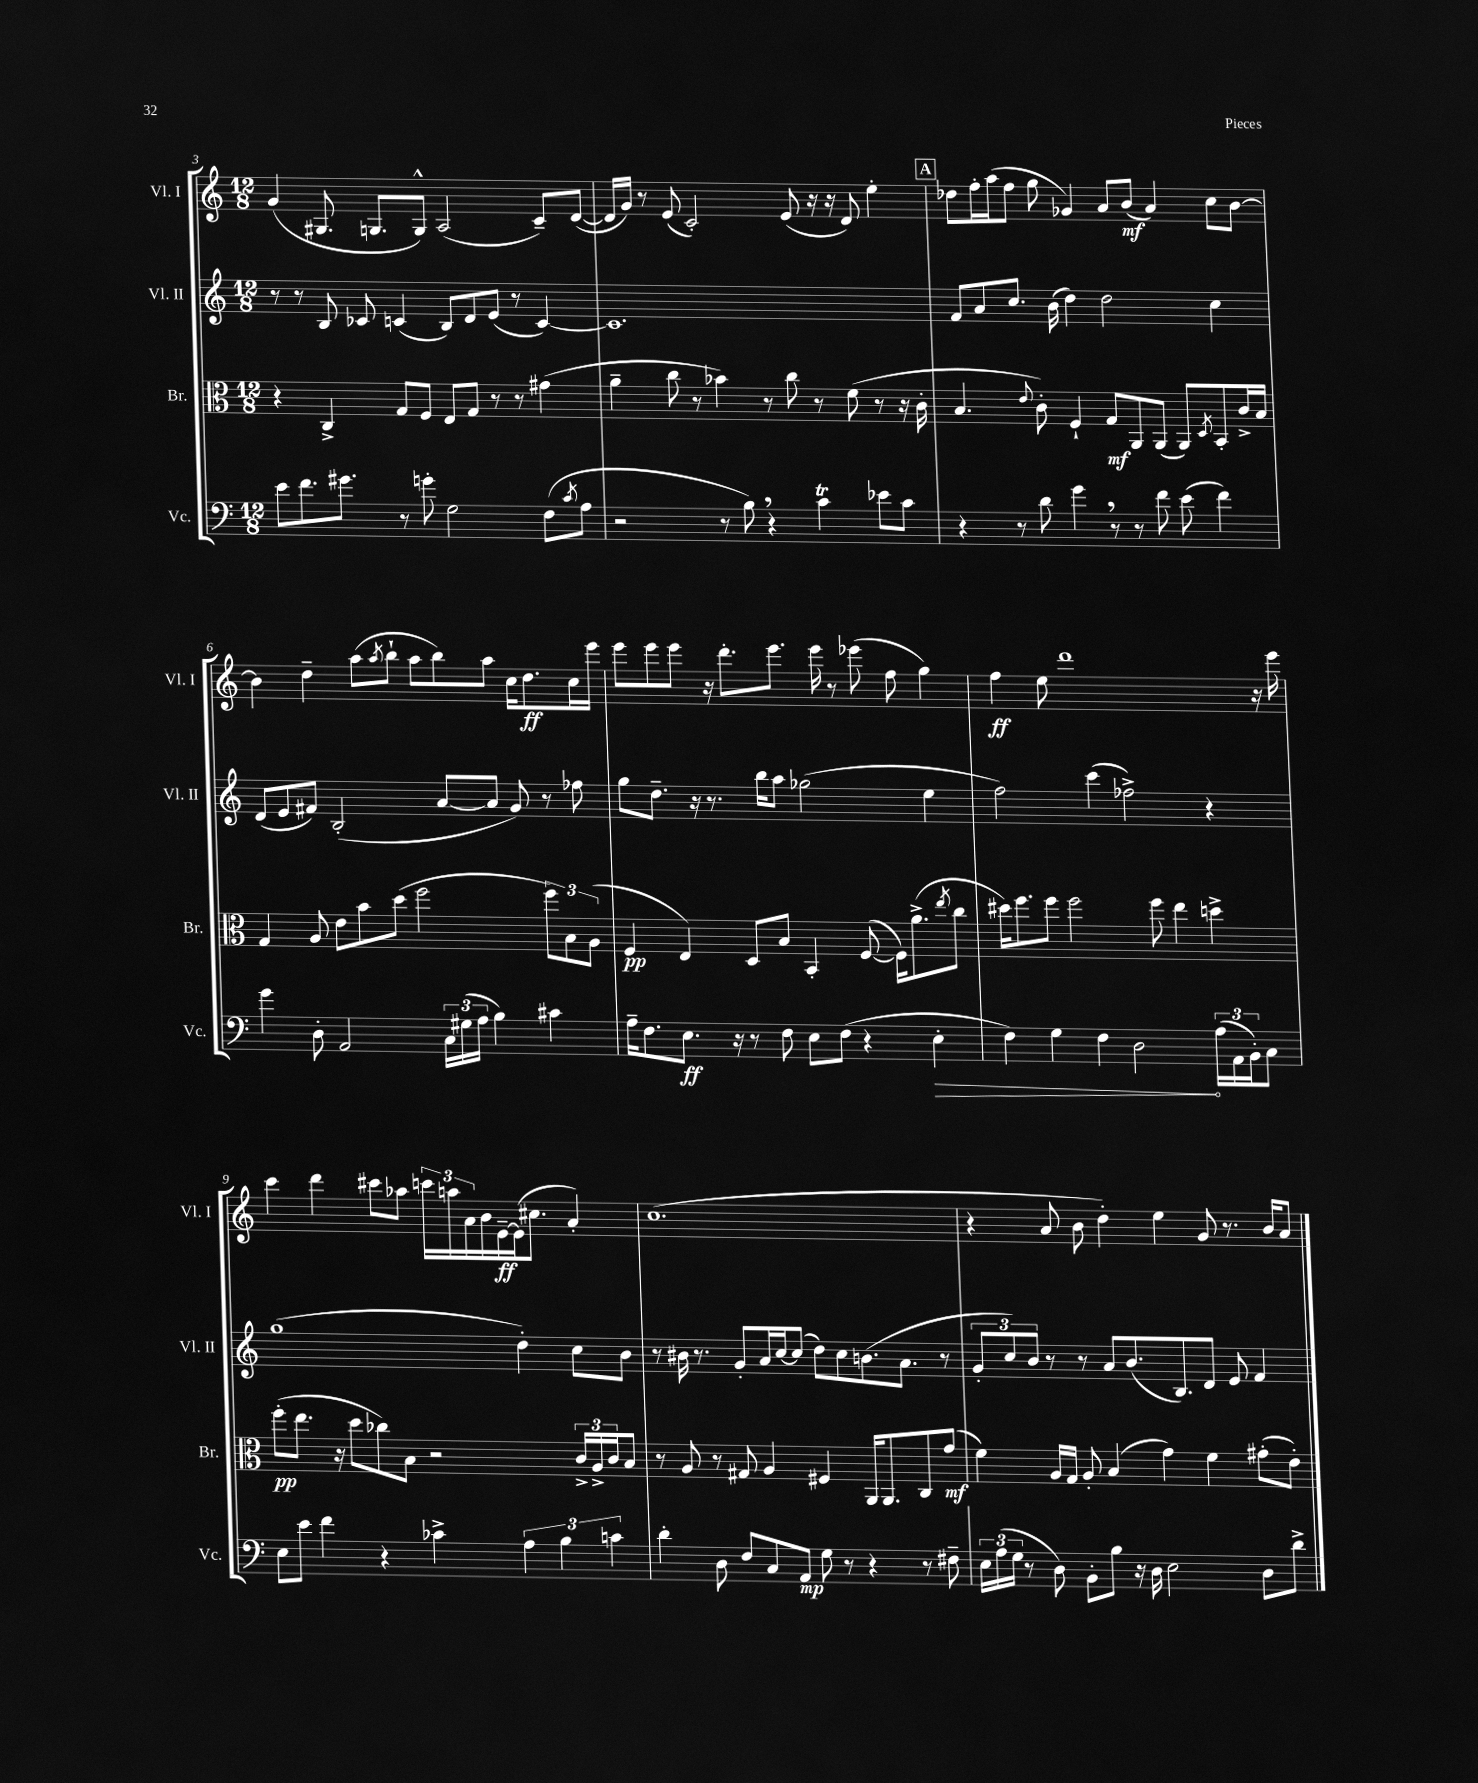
<<
\new StaffGroup <<
\new Staff = "s0" \with { instrumentName = "Vl. I" shortInstrumentName = "Vl. I" } {
    \clef treble \key c \major \numericTimeSignature \time 12/8
    g'4( gis8. g8. g8-^) a2( c'8--) d'8~( |
    d'16 g'16) r8 e'8( c'2-.) e'8( r16 r16 d'8) e''4-. |
    \mark \markup { \box "A" } des''8 f''16-. a''16( f''8 g''8 ges'4) a'8 b'8\mf( a'4) c''8 b'8~ |
    b'4 d''4-- a''8( \acciaccatura { a''8 } b''8-! a''8 b''8) a''8 c''16 d''8.\ff c''16 e'''16 |
    e'''8 e'''8 e'''8 r16 d'''8.-. e'''8. e'''16 r8 ees'''8( f''8 g''4) |
    f''4\ff e''8 d'''1 r16 e'''16 |
    c'''4 d'''4 cis'''8 aes''8 \tuplet 3/2 { c'''16 a''16 a'16 } b'16 e'16~--\ff e'16( cis''8. a'4-.) |
    c''1.( |
    r4 a'8 b'8 d''4-.) e''4 g'8 r8. b'16 a'8 \bar "|." |
}
\new Staff = "s1" \with { instrumentName = "Vl. II" shortInstrumentName = "Vl. II" } {
    \clef treble \key c \major \numericTimeSignature \time 12/8
    r8 r8 b8 ces'8 c'4( b8) d'8 e'8( r8 c'4~) |
    c'1. |
    \mark \markup { \box "A" } f'8 a'8 c''8. b'16( d''4) d''2 c''4 |
    d'8( e'8 fis'8) b2-.( a'8~ a'8 g'8) r8 fes''8 |
    g''8 d''8.-- r16 r8. b''16 a''8 ges''2( e''4 |
    f''2) c'''4( fes''2->) r4 |
    g''1( d''4-.) c''8 b'8 |
    r8 bis'16 r8. g'8-. a'16 c''16~ c''8( d''8) c''8 b'8.( a'8. r8 |
    \tuplet 3/2 { g'8-. c''8) b'8 } r8 r8 a'8 b'8.( b8.) d'8 e'8 f'4 \bar "|." |
}
\new Staff = "s2" \with { instrumentName = "Br." shortInstrumentName = "Br." } {
    \clef alto \key c \major \numericTimeSignature \time 12/8
    r4 c4-> g8 f8 e8 g8 r8 r8 gis'4( |
    a'4-- c''8 r8 bes'4) r8 c''8 r8 f'8( r8 r16 c'16-. |
    \mark \markup { \box "A" } b4. \appoggiatura { e'8 } c'8-.) f4-! g8\mf a,8 a,8( a,8) \acciaccatura { d8 } b,8-. c'16-> b16 |
    g4 a8 e'8 b'8 d''8( f''2 \tuplet 3/2 { f''8) b8 a8( } |
    f4\pp e4) d8 b8 b,4-. f8~( f16) a'8.->( \acciaccatura { e''8 } c''8 |
    dis''16) f''8. f''8 f''2 f''8 e''4 d''4-> |
    f''8-.\pp( e''8. r16 d''8 ces''8) b8 r2 \tuplet 3/2 { c'16-> a16-> c'16 } b8 |
    r8 a8 r8 gis8 a4 fis4 a,16 a,8. c8 g'8\mf( |
    f'4) a16 g16 a8-. b4( g'4) f'4 gis'8-.( e'8-.) \bar "|." |
}
\new Staff = "s3" \with { instrumentName = "Vc." shortInstrumentName = "Vc." } {
    \clef bass \key c \major \numericTimeSignature \time 12/8
    e'8 f'8. gis'8. r8 g'8-. g2 f8( \acciaccatura { c'8 } a8 |
    r2 r8 b8) \breathe r4 c'4\trill ees'8 c'8 |
    \mark \markup { \box "A" } r4 r8 d'8 g'4 \breathe r8 r8 f'8 e'8( f'4) |
    g'4 d8-. a,2 \tuplet 3/2 { c16 gis16( a16 } b4) cis'4 |
    a16-- f8. e8.\ff r16 r8 f8 e8 f8( r4 \once \override Hairpin.circled-tip = ##t e4-.\> |
    f4) g4 f4 d2\! \tuplet 3/2 { a16( a,16 b,16-.) } c8 |
    e8 e'8 f'4 r4 ces'4-> \tuplet 3/2 { a4 b4 c'4 } |
    d'4-. d8 f8 c8 a,8\mp g8 r8 r4 r8 fis8-- |
    \tuplet 3/2 { e16 a16( g16 } r8 d8) b,8-. b8 r16 d16 e2 d8 d'8-> \bar "|." |
}
>>
>>
\layout { \context { \Score currentBarNumber = #3 } }
